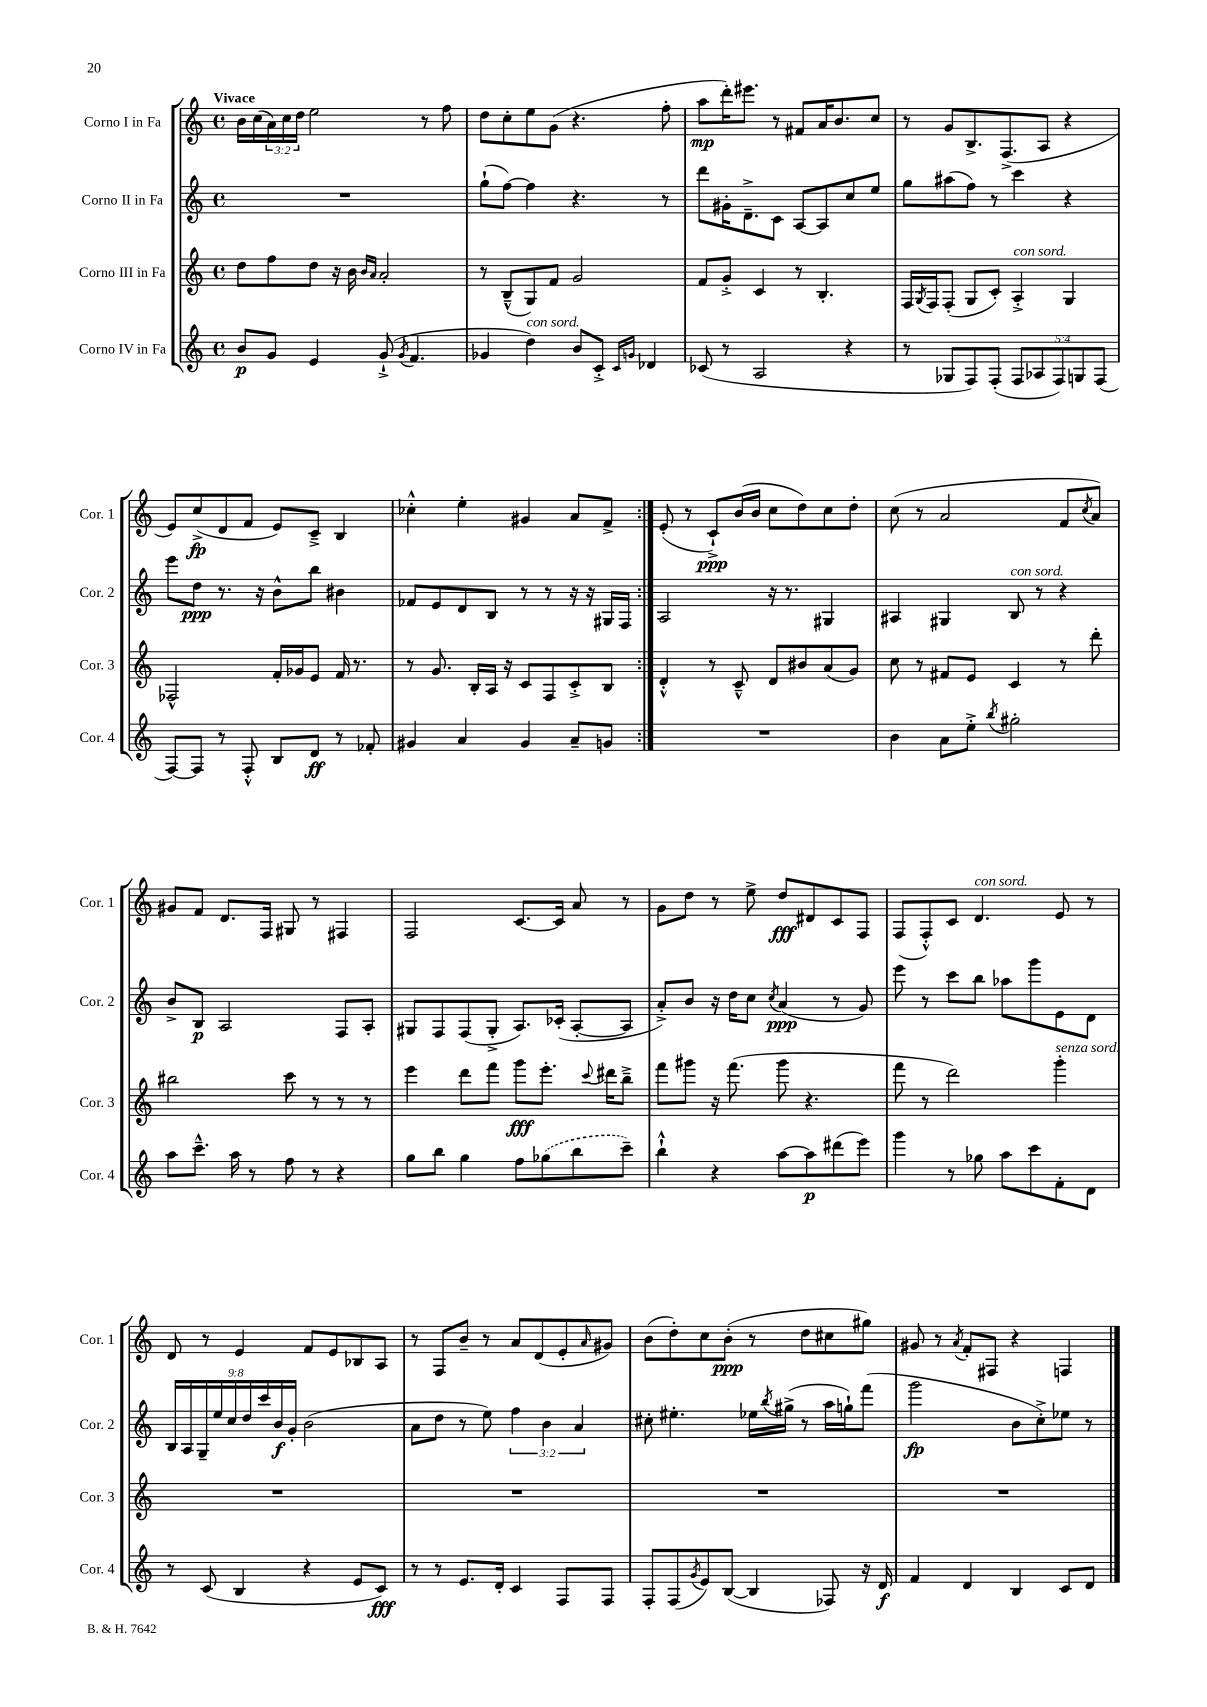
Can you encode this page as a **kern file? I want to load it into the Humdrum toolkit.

**kern	**kern	**kern	**kern
*staff4	*staff3	*staff2	*staff1
*clefG2	*clefG2	*clefG2	*clefG2
*k[]	*k[]	*k[]	*k[]
*M4/4	*M4/4	*M4/4	*M4/4
*met(c)	*met(c)	*met(c)	*met(c)
8b	8dd	1r	16b
.	.	.	(16cc
8g	8ff	.	24a)
.	.	.	24cc
.	.	.	24dd
4e	8dd	.	2ee
.	16r	.	.
.	16b	.	.
.	16qqb	.	.
.	16qqa	.	.
(8g`^	2a'	.	.
8qg	.	.	.
4.f	.	.	.
.	.	.	8r
.	.	.	8ff
=	=	=	=
4g-	8r	(8gg`	8dd
.	(8B~^^	[8ff)	8cc'
4dd)	8G)	4ff]	8ee
.	8f	.	(8g
8b	2g	4.r	4.r
8c'^	.	.	.
16qqc	.	.	.
16qqg	.	.	.
4d-	.	.	.
.	.	8r	8ff'
=	=	=	=
(8c-	8f	8ddd	8aa
8r	8g'^	16g#'	16ddd')
.	.	8.d~^	8.eee#
2A	4c	.	.
.	.	8c	8r
.	8r	[8A	8f#
.	4.B'	8A]	16a
.	.	.	8.b
4r	.	8cc	.
.	.	8ee	8cc
=	=	=	=
8r	16F	8gg	8r
.	8qG	.	.
.	16F	.	.
8G-	(8F'	(8aa#	8g
8F)	8G	8ff)	8.B^
(8F'	8c')	8r	.
.	.	.	(8.F^
10F	4A'^	4ccc	.
10A-	.	.	.
.	.	.	8A
10F)	.	.	.
.	4G	4r	4r
10G	.	.	.
(10F	.	.	.
=	=	=	=
[8F)	2F-^^	8eee	8e)
8F]	.	8dd	(8cc^
8r	.	8.r	8d
8F'^^	.	.	8f
.	.	16r	.
8B	16f'	8b^^	8e)
.	16g-	.	.
8d	8e	8bb	8c~^
8r	16f	4b#	4B
.	8.r	.	.
8f-'	.	.	.
=	=	=	=
4g#	8r	8f-	4cc-'^^
.	8.g	8e	.
4a	.	8d	4ee'
.	16B'	.	.
.	16A	8B	.
.	16r	.	.
4g#	8c	8r	4g#
.	8F	8r	.
8a~	8c'^	16r	8a
.	.	16r	.
8g	8B	16G#	8f^
.	.	16F	.
=:|!	=:|!	=:|!	=:|!
1r	4d'^^	2A	(8e'
.	.	.	8r
.	8r	.	8c`^)
.	8c~^^	.	(16b
.	.	.	16b
.	8d	16r	8cc
.	.	8.r	.
.	8b#	.	8dd)
.	(8a	4G#	8cc
.	8g)	.	8dd'
=	=	=	=
4b	8cc	4A#	(8cc
.	8r	.	8r
8a	8f#	4G#	2a
8ee'^	8e	.	.
8qbb	.	.	.
2gg#'	4c	8B	.
.	.	8r	.
.	8r	4r	8f
.	.	.	8qcc
.	8ddd'	.	8a)
=	=	=	=
8aa	2bb#	8b^	8g#
8.ccc~^^	.	8B	8f
.	.	2A	8.d
16aa	.	.	.
8r	.	.	.
.	.	.	16F
8ff	8ccc	.	8G#
8r	8r	.	8r
4r	8r	8F	4F#
.	8r	8A'	.
=	=	=	=
8gg	4eee	8G#	2F
8bb	.	8F	.
4gg	8ddd	(8F	.
.	8fff	8G#'^	.
8ff	8ggg	8.A)	[8.c
(8gg-	8.eee'	.	.
.	.	(16c-'	16c]
8bb	.	[8A'	8a
.	8qqccc	.	.
.	16ddd#	.	.
8ccc~)	8bb~^	8A]	8r
=	=	=	=
4bb`^^	8fff	8a'^)	8g
.	8ggg#	8b	8dd
4r	16r	16r	8r
.	(8.fff	16dd	.
.	.	8cc	8ee^
.	.	8qcc	.
[8aa	8ggg#	(4a	8dd
8aa]	4.r	.	8d#
(8ddd#	.	8r	8c
8eee)	.	8g)	8F
=	=	=	=
4ggg	8fff	8eee	(8F
.	8r	8r	8F'^^)
8r	2ddd)	8ccc	8c
8gg-	.	8bb	4.d
8aa	.	8aa-	.
8ccc	.	8ggg	.
8f'	4ggg'	8e	8e
8d	.	8d	8r
=	=	=	=
8r	1r	18B	8d
.	.	18A	.
.	.	18G~	.
(8c	.	.	8r
.	.	18ee	.
.	.	18cc	.
4B	.	.	4e
.	.	18dd	.
.	.	18ccc	.
.	.	18b	.
.	.	18g'	.
4r	.	(2b	8f
.	.	.	8e
8e	.	.	8B-
8c)	.	.	8A
=	=	=	=
8r	1r	8a	8r
8r	.	8dd	8F
8.e	.	8r	8b~
.	.	8ee)	8r
16d'	.	.	.
4c	.	6ff	8a
.	.	.	(8d
.	.	6b	.
8F	.	.	8e'
.	.	6a	.
.	.	.	16qqa
8F	.	.	8g#)
=	=	=	=
8F'	1r	8cc#'	(8b
(8F	.	4.ee#'	8dd')
8qg	.	.	.
8e)	.	.	8cc
([8B	.	.	(8b'
4B]	.	16ee-	8r
.	.	8qbb	.
.	.	(16gg#^	.
.	.	8r	8dd
8F-)	.	16aa	8cc#
.	.	16gg`)	.
16r	.	(8fff	8gg#)
16d	.	.	.
=	=	=	=
4f	1r	2ggg	8g#
.	.	.	8r
.	.	.	8qa
4d	.	.	8f'
.	.	.	8F#
4B	.	8b	4r
.	.	8cc'^)	.
8c	.	8ee-	4F
8d	.	8r	.
==	==	==	==
*-	*-	*-	*-
